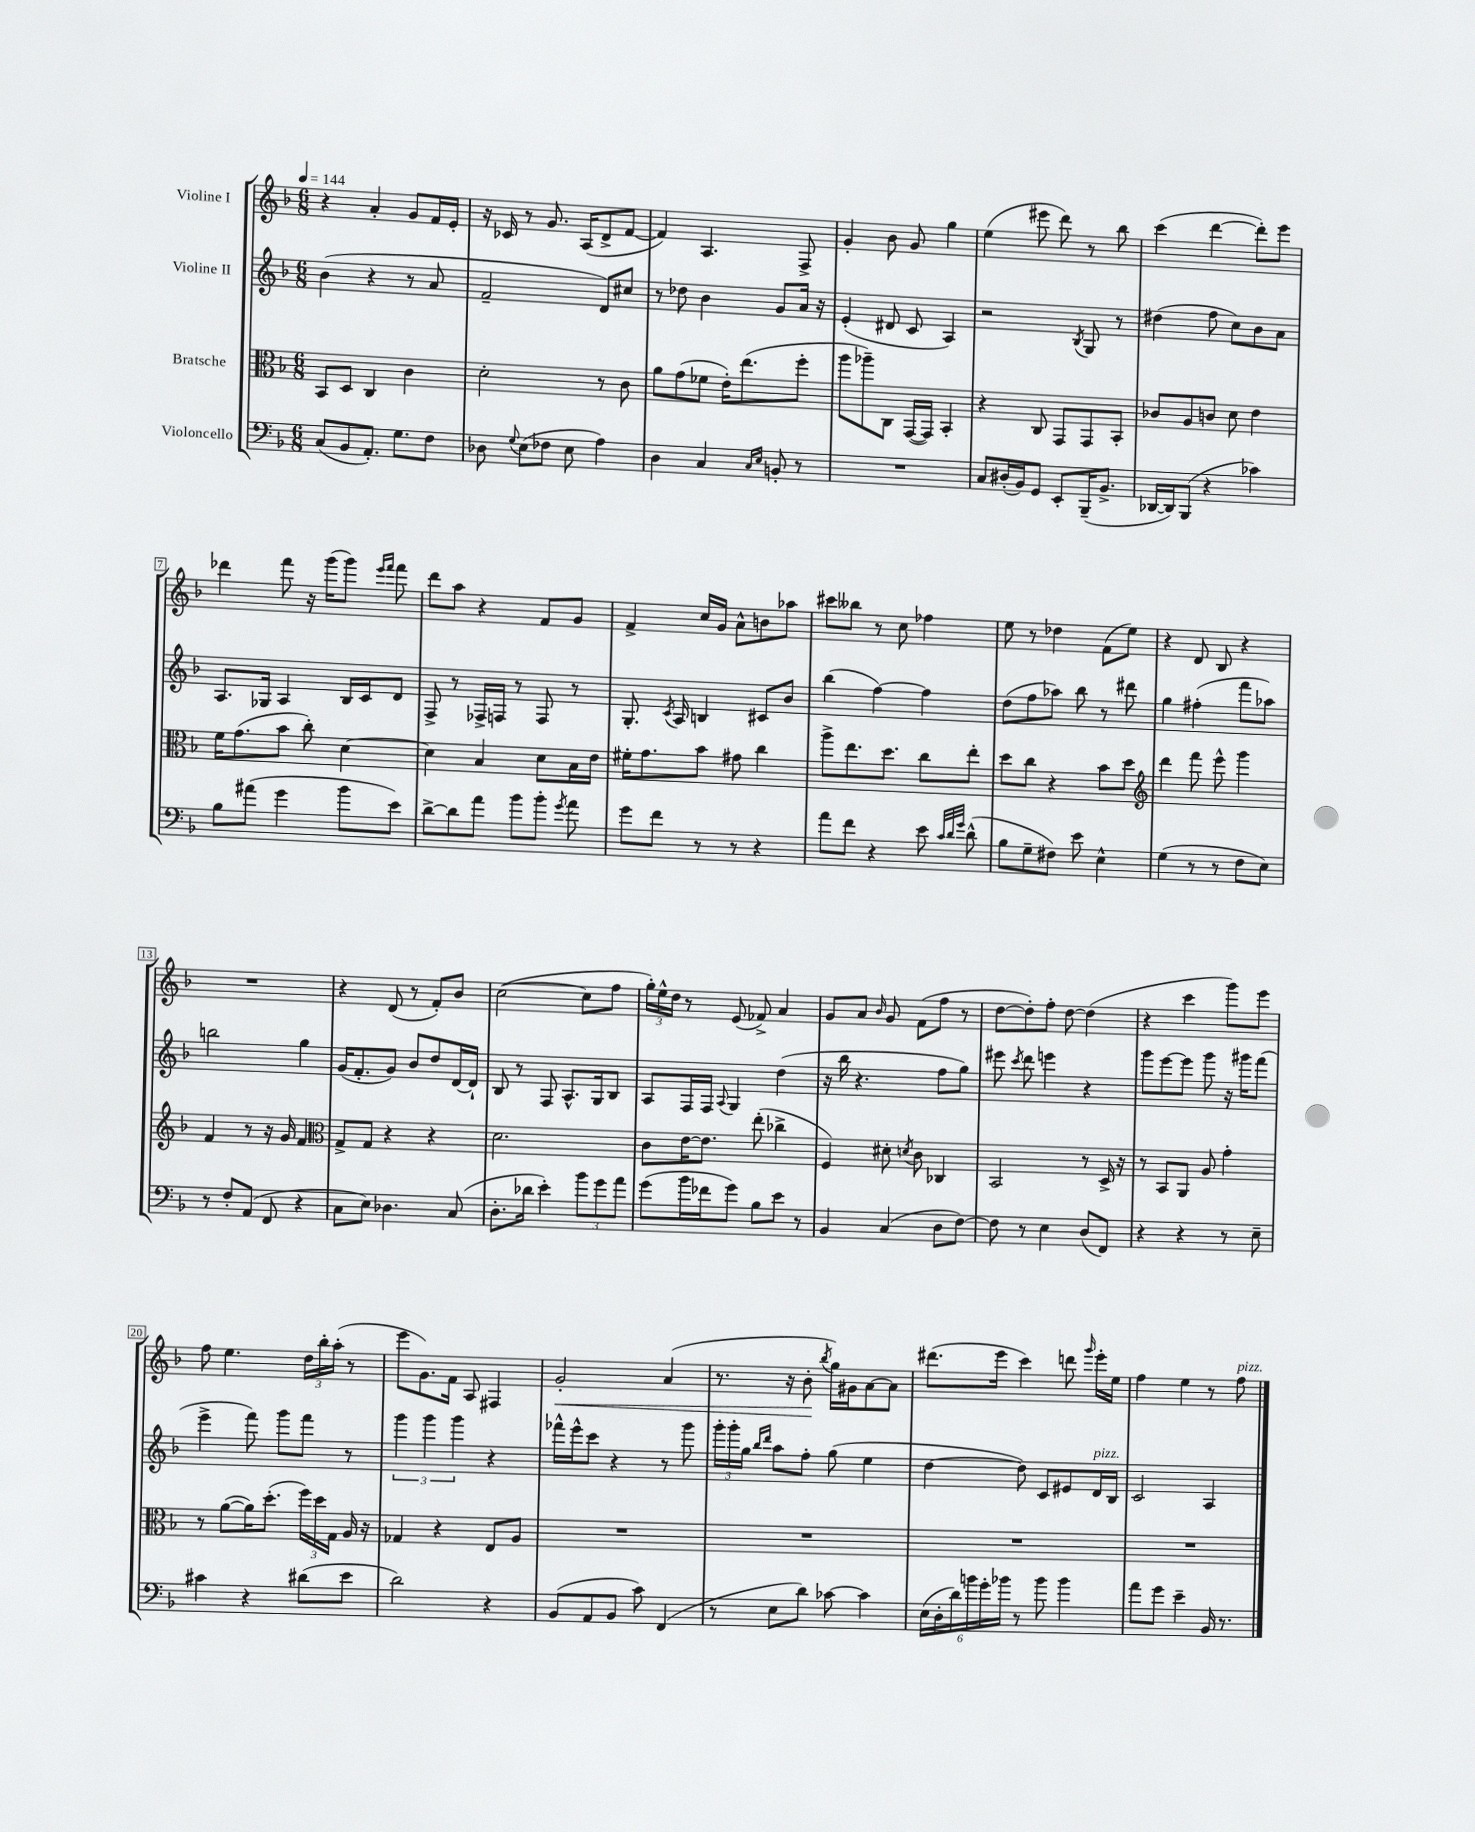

**kern	**kern	**kern	**kern	**dynam
*part4	*part3	*part2	*part1	*part1
*staff4	*staff3	*staff2	*staff1	*staff1
*I"Violoncello	*I"Bratsche	*I"Violine II	*I"Violine I	*
*clefF4	*clefC3	*clefG2	*clefG2	*
*k[b-]	*k[b-]	*k[b-]	*k[b-]	*
*M6/8	*M6/8	*M6/8	*M6/8	*
*MM144	*MM144	*MM144	*MM144	*
=1	=1	=1	=1	=1
(8C/L	8BB-/L	(4b-\	4r	.
8BB-/	8D/J	.	.	.
8.AA'/J)	4C/	4r	4a'/	.
8.G\L	.	.	.	.
.	4c\	8r	8g/L	.
8F\J	.	8a/	16f/L	.
.	.	.	16e'/JJ	.
=2	=2	=2	=2	=2
8D-X\	2d'\	2f~/	16r	.
.	.	.	16c-X/	.
8qqG/	.	.	.	.
(8E\L	.	.	8r	.
8F-X\J	.	.	8.g/	.
8E\	.	.	.	.
.	.	.	(16A/KL	.
4A\)	8r	8d/L)	8d^/	.
.	8c\	8cc#X/J	[8f/J	.
=3	=3	=3	=3	=3
4D\	8a\L	8r	4f/])	.
.	(8g\	8dd-X\	.	.
4C/	8f-X\J	4b-\	4.A/	.
.	16e'\KL)	.	.	.
.	(8.ee\	.	.	.
16qqC/LL	.	.	.	.
16qqE/JJ	.	.	.	.
8BBn'/	.	8g/L	.	.
8r	8ff'\J	16a/Jk	8F^/	.
.	.	16r	.	.
=4	=4	=4	=4	=4
2.r	8aa\L	(4e'/	4g'/	.
.	8aa-X~\)	.	.	.
.	8C\J	8d#X/	8b-\	.
.	([16GG/LL	8c/	8g/	.
.	16GG/JJ])	.	.	.
.	4BB-'/	4A/)	4gg\	.
=5	=5	=5	=5	=5
8C/L	4r	2r	(4ee\	.
(16D#X'/L	.	.	.	.
16BB-/J)	.	.	.	.
8GG/J	8C/	.	8eee#X\	.
8EE'/L	8GG/L	.	8ddd\)	.
.	.	8qB-/	.	.
(16BBB-~/K	8GG/	8G/	8r	.
8.BB-^/J	.	.	.	.
.	8BB-'/J	8r	8bb-\	.
=6	=6	=6	=6	=6
[16DD-X/LL	8c-X/L	(4dd#X\	(4ccc\	.
16DD-/J])	.	.	.	.
(8BBB-/J	8A/	.	.	.
4r	8cn/J	8ff\	[4ddd\	.
.	8d\	8cc\L)	.	.
4c-X\)	4e\	8b-\	8ddd'\L])	.
.	.	8a\J	8eee\J	.
!!LO:LB:g=z
=7	=7	=7	=7	=7
8B-\L	16f\KL	8.A/L	4ddd-X\	.
.	(8.g\	.	.	.
(8a#X\J	.	.	.	.
.	.	16G-X/Jk	.	.
4g\	8b-\J	4A/	8fff\	.
.	8cc'\)	.	16r	.
.	.	.	(16ggg\KL	.
8b-\L	[4d\	16B-/LL	8ggg\J)	.
.	.	16c/J	.	.
.	.	.	16qqeee/LL	.
.	.	.	16qqfff/JJ	.
8e\J)	.	8d/J	8fff\	.
=8	=8	=8	=8	=8
[8d^\L	4d\]	8F^/	8ddd\L	.
8d\]	.	8r	8aa\J	.
8a\J	4B-/	16F-X^/LL	4r	.
.	.	16Fn/JJ	.	.
8b-\L	.	8r	.	.
8b-'\J	8d\L	8F/	8f/L	.
8qg/	.	.	.	.
8a\	16B-\L	8r	8g/J	.
.	16e\JJ	.	.	.
=9	=9	=9	=9	=9
8g\L	16f#X'\KL	8.G'/	4f^/	.
.	8.g\	.	.	.
8f\J	.	.	.	.
.	.	8qc/	.	.
.	.	16A/	.	.
8r	8b-\J	4Bn/	16cc/LL	.
.	.	.	16g/JJ	.
8r	8g#X\	.	8a^^\L	.
4r	4cc\	8c#X/L	8bn\	.
.	.	8b-/J	8aa-X\J	.
=10	=10	=10	=10	=10
8a\L	8aa^\L	(4bb-\	8ccc#X\L	.
8f\J	8.ee\	.	8bb--X\J	.
4r	.	[4ff\)	8r	.
.	8.dd\J	.	.	.
.	.	.	8cc\	.
8e\	8cc\L	4ff\]	4ff-X\	.
32qqc/LLL	.	.	.	.
32qqd/	.	.	.	.
32qqg/JJJ	.	.	.	.
(8d^^\	8ee'\J	.	.	.
=11	=11	=11	=11	=11
8B-\L	8dd\L	(8dd\L	8ee\	.
8G~\	8cc\J	8ff\	8r	.
8F#X\J)	4r	8aa-X\J)	4dd-X\	.
8e\	.	8bb-\	.	.
4E^^\	8b-\L	8r	(8f\L	.
.	8dd\J	8ddd#X\	8ee\J)	.
=12	=12	=12	=12	=12
*	*clefG2	*	*	*
(4G\	4ddd\	4gg\	4r	.
8r	8fff\	(4ff#X'\	8d/	.
8r	8eee^^\	.	8B-/	.
8F\L	4ggg\	8fff\L	4r	.
8E\J)	.	8aa-X\J)	.	.
!!LO:LB:g=z
=13	=13	=13	=13	=13
8r	4f/	2bbn\	2.r	.
8F'/L	.	.	.	.
(8AA/J	8r	.	.	.
8FF/	16r	.	.	.
.	16g/	.	.	.
4r	4f/	4gg\	.	.
=14	=14	=14	=14	=14
*	*clefC3	*	*	*
8C\L	8G^/L	(16g/KL	4r	.
.	.	8.f'/	.	.
8E\J)	8G/J	.	.	.
4.D-X\	4r	8g/J)	(8d/	.
.	.	8b-/L	8r	.
.	4r	8dd/	8f'/L)	.
(8C/	.	[16d/L	8b-/J	.
.	.	16d`/JJ]	.	.
=15	=15	=15	=15	=15
8.D'\L	2.d\	8B-/	([2cc\	.
.	.	8r	.	.
16d-X\Jk	.	.	.	.
4e'\)	.	8F/	.	.
.	.	8.A^^/L	.	.
12b-\L	.	.	8cc\L]	.
.	.	16G/k	.	.
12g\	.	.	.	.
.	.	8B-/J	8ff\J	.
12a\J	.	.	.	.
=16	=16	=16	=16	=16
(8g\L	8c\L	8A/L	24gg'\LL)	.
.	.	.	24ee^^\	.
.	.	.	24dd\JJ	.
16b-\L	[16e\K	16F/L	8r	.
16f-X\J	8.e\J]	16F/JJ	.	.
.	.	8qqA/	.	.
8g\J)	.	4G/	(8e/	.
8B-\L	(8ee'\	.	8f-X^/)	.
8e\J	4cc-X^\	(4dd\	4a/	.
8r	.	.	.	.
=17	=17	=17	=17	=17
4BB-/	4F/)	16r	8g/L	.
.	.	16bb-\	.	.
.	.	4.r	8a/J	.
.	.	.	16qqb-/	.
(4C/	8d#X'\	.	8g/	.
.	8qdn/	.	.	.
.	8c\	.	(8f\L	.
8D\L	4C-X/	8ff\L	8ff\J	.
[8F\J)	.	8gg\J)	8r	.
=18	=18	=18	=18	=18
8F\]	2BB-/	8eee#X\	[8dd\L	.
.	.	8qccc/	.	.
8r	.	8ddd\	8dd'\])	.
4E\	.	4eeen\	8ff'\J	.
.	.	.	[8dd\	.
(8D/L	8r	4r	(4dd\]	.
8FF/J)	16D^/	.	.	.
.	16r	.	.	.
=19	=19	=19	=19	=19
4r	8r	8ggg\L	4r	.
.	8BB-/L	[8eee\	.	.
4r	8AA/J	8eee\J]	4ccc\	.
.	8A/	8ggg\	.	.
8r	4g'\	16r	8ggg\L)	.
.	.	16ggg#X\KL	.	.
8E~\	.	(8fff\J	8eee\J	.
!!LO:LB:g=z
=20	=20	=20	=20	=20
4c#X\	8r	4eee^\	8ff\	.
.	([8a\L	.	4.ee\	.
4r	16a\K])	8fff\)	.	.
.	(8.dd'\J	.	.	.
.	.	8ggg\L	.	.
(8d#X\L	24ff\LL)	8fff\J	24dd\LL	.
.	24dd\	.	24bb-'\	.
.	24G\JJ	.	(24aa'\JJ	.
8e\J	16A/	8r	8r	.
.	16r	.	.	.
=21	=21	=21	=21	=21
2d\)	4G-X/	6ggg\	8eee\L	.
.	.	.	8.g\)	.
.	.	6ggg\	.	.
.	4r	.	.	.
.	.	.	16f\Jk	.
.	.	6ggg\	.	.
.	.	.	8A/	.
4r	8E/L	4r	4F#X/	.
.	8A/J	.	.	.
=22	=22	=22	=22	=22
!	!	!	!	!LO:HP:b
(8BB-/L	2.r	16fff-X^^\LL	2g'/	<
.	.	16eee^^\J	.	.
8AA/	.	8ccc\J	.	.
8BB-/J	.	4r	.	.
8c\)	.	.	.	.
(4FF/	.	8r	(4a/	.
.	.	8ggg\	.	.
=23	=23	=23	=23	=23
8r	2.r	24ggg'\LL	8.r	.
.	.	24ggg'\	.	.
.	.	24gg\JJ	.	.
.	.	16qqbb-/LL	.	.
.	.	16qqddd/JJ	.	.
8E\L	.	8aa\L	.	.
.	.	.	16r	.
8d\J)	.	8ff'\J	8b-'\	.
.	.	.	8qbb-/	.
[8c-X\	.	(8gg\	16gg\LL)	[
.	.	.	16g#X\J	.
4c-\]	.	4ee\	[8a\	.
.	.	.	8a\J]	.
=24	=24	=24	=24	=24
(24E\LL	2.r	[4dd\	(8.ddd#X\L	.
24D'\	.	.	.	.
24d\)	.	.	.	.
24bn\	.	.	.	.
24g'\	.	.	.	.
.	.	.	16eee\Jk	.
24b-X\JJ	.	.	.	.
8r	.	8dd\])	4ccc\)	.
8b-\	.	8c/L	.	.
4b-\	.	8e#X/	8dddn\	.
.	.	.	16qqggg/	.
!	!	!LO:TX:a:i:t=pizz.	!	!
.	.	16d/L	16eee'\LL	.
.	.	16B-/JJ	16ee\JJ	.
=25	=25	=25	=25	=25
8a\L	2.r	2c/	4ff\	.
8g\J	.	.	.	.
4e~\	.	.	4ee\	.
16BB-/	.	4A/	8r	.
8.r	.	.	.	.
!	!	!	!LO:TX:a:i:t=pizz.	!
.	.	.	8ff\	.
==	==	==	==	==
*-	*-	*-	*-	*-
